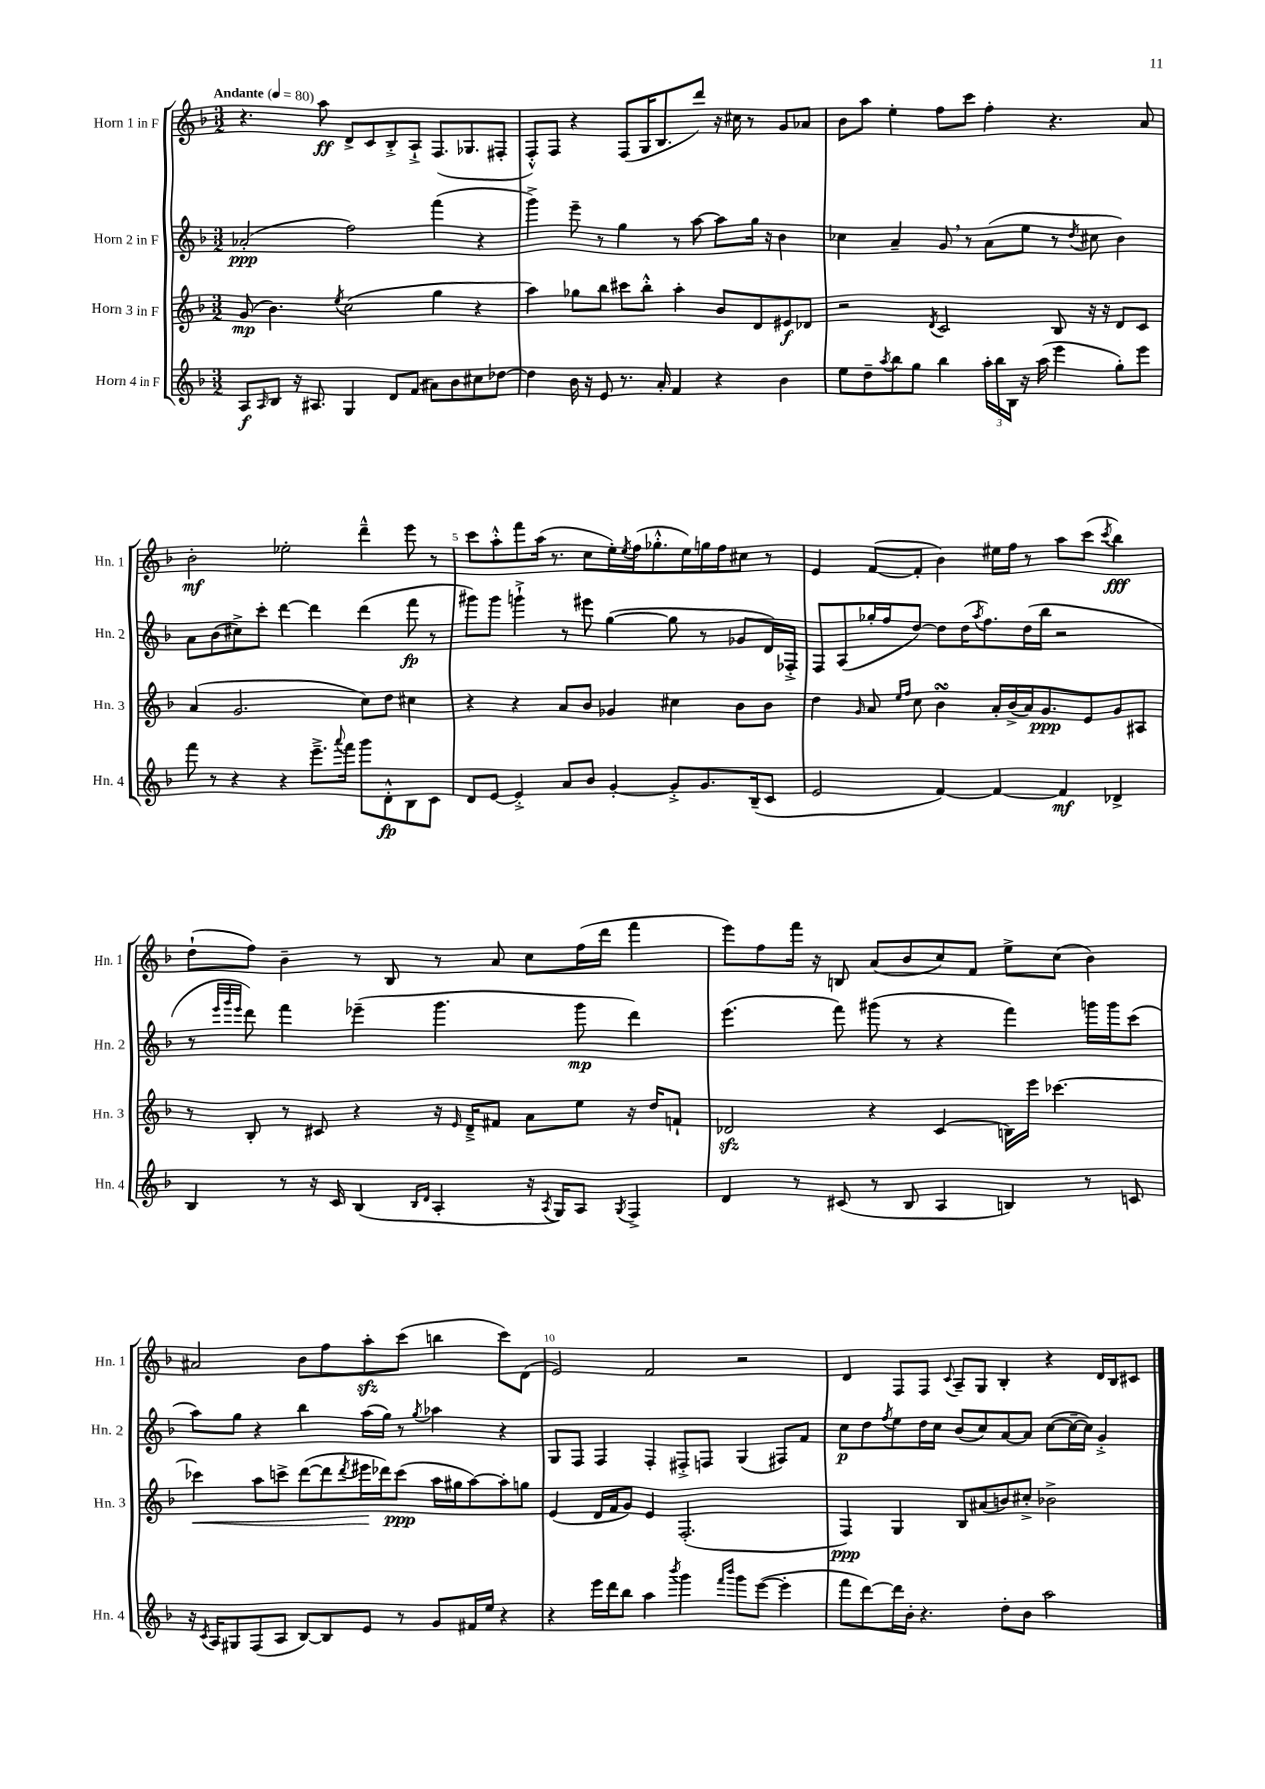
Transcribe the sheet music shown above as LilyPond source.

<<
\new StaffGroup <<
\new Staff = "s0" \with { instrumentName = "Horn 1 in F" shortInstrumentName = "Hn. 1" } {
    \clef treble \key f \major \numericTimeSignature \time 3/2 \tempo "Andante" 4 = 80
    r4. a''8\ff d'8-> c'8 bes8-.-> a8-!-> f8.( ges8. fis8-. |
    f8-.-^) f8 r4 f8( g16 bes8. d'''8) r16 cis''16 r8 g'8 aes'8 |
    bes'8 a''8 e''4-. f''8 c'''8 f''4-. r4. a'8 |
    bes'2-.\mf ees''2-. d'''4---^ e'''8 r8 |
    c'''8 a''8-.-^ f'''8 a''16( r8. c''8 e''16-.) \acciaccatura { e''8 } f''16( ges''8.-.-^ e''16) g''16 f''16 cis''8 r8 |
    e'4 f'8~( f'8-. bes'4) eis''16 f''16 r8 a''8 c'''8( \acciaccatura { c'''8 } bes''4\fff) |
    d''8-!( f''8) bes'4-- r8 bes8 r8 a'8 c''8 f''16( d'''16 f'''4 |
    e'''8) f''8 f'''16 r16 b8 a'8( bes'8 c''8) f'8 e''8-> c''8( bes'4) |
    ais'2 bes'8 f''8 a''8-.\sfz c'''8( b''4 c'''8) d'8( |
    e'2) f'2 r2 |
    d'4 f8 f8 \appoggiatura { c'8 } a8-- g8 bes4-. r4 d'16 bes16 cis'8 \bar "|." |
}
\new Staff = "s1" \with { instrumentName = "Horn 2 in F" shortInstrumentName = "Hn. 2" } {
    \clef treble \key f \major \numericTimeSignature \time 3/2
    aes'2-.\ppp( f''2) f'''4( r4 |
    g'''4->) e'''8-- r8 g''4 r8 a''8~ a''8 g''16 r16 bes'4 |
    ces''4 a'4-- g'8 \breathe r8 a'8( e''8 r8 \acciaccatura { d''8 } cis''8 bes'4) |
    a'8 bes'8( cis''8->) c'''8-. d'''4~ d'''4 d'''4( f'''8\fp r8 |
    gis'''8) gis'''8 g'''4-!-> r8 eis'''8 g''4~( g''8 r8 ges'8 d'16) fes16-.-> |
    f8 a8( ges''16-. f''16 d''8~) d''8 d''16( \acciaccatura { a''8 } f''8.) d''16( bes''16 r2 |
    r8 \grace { e'''32 g'''32 e'''32 } d'''8) f'''4 ees'''4--( g'''4. g'''8\mp d'''4) |
    e'''4.( f'''8) gis'''8( r8 r4 f'''4) g'''16 g'''16 c'''8( |
    a''8) g''8 r4 bes''4 a''16( g''16) r8 \acciaccatura { g''8 } aes''4 r4 |
    g8 f8 f4 f4-. fis8-.-> f8 g4( fis8) f'8 |
    c''8\p d''8 \acciaccatura { f''8 } e''8 d''16 c''16 bes'8( c''8) a'8~ a'8 c''8~( c''16~-- c''16) g'4-.-> \bar "|." |
}
\new Staff = "s2" \with { instrumentName = "Horn 3 in F" shortInstrumentName = "Hn. 3" } {
    \clef treble \key f \major \numericTimeSignature \time 3/2
    g'8\mp( bes'4.) \acciaccatura { e''8 } c''2( g''4 r4 |
    a''4) ges''8 bes''8 cis'''8 bes''8-.-^ a''4-. bes'8 d'8 eis'8\f des'8 |
    r2 \acciaccatura { d'8 } c'2 bes8 r16 r16 d'8 c'8 |
    a'4( g'2. c''8) d''8 cis''4 |
    r4 r4 a'8 bes'8 ges'4 cis''4 bes'8 bes'8 |
    d''4 \grace { g'16 } a'8 \grace { e''16 f''16 } c''8 bes'4\turn a'16-. bes'16->( a'16) g'8.\ppp e'8 g'8 ais8 |
    r8 bes8-. r8 cis'8 r4 r16 \grace { e'16 } d'16---> fis'8 a'8 e''8 r16 d''16 f'8-! |
    des'2\sfz r4 c'4( b16) e'''16 ces'''4.~ |
    ces'''4\< a''8 c'''8-> d'''8~( d'''8 \acciaccatura { d'''8 } eis'''16\! des'''16) c'''8\ppp( a''16 gis''16 a''8~) a''8-. g''8 |
    e'4( d'16 f'16 g'8) e'4 f2.-.( |
    f4\ppp) g4 bes8 ais'8( b'8) cis''8-.-> bes'2-> \bar "|." |
}
\new Staff = "s3" \with { instrumentName = "Horn 4 in F" shortInstrumentName = "Hn. 4" } {
    \clef treble \key f \major \numericTimeSignature \time 3/2
    a8\f \grace { a16 } bes8 r16 ais8. g4 d'8 f'8( ais'8) bes'8 cis''8 des''8~ |
    des''4 bes'16 r16 e'8 r8. a'16-. f'4 r4 bes'4 |
    e''8 d''8-- \acciaccatura { a''8 } bes''8 g''8 bes''4 \tuplet 3/2 { a''16-. bes''16 bes16 } r16 a''16( e'''4 g''8-.) e'''8 |
    f'''8 r8 r4 r4 e'''8.---> \appoggiatura { a'''8 } f'''16 g'''8 d'8-.-^\fp bes8 c'8 |
    d'8 e'8~ e'4-.-> a'8 bes'8 g'4~-. g'8-.-> g'8. bes16--( c'8 |
    e'2 f'4~) f'4~ f'4\mf des'4-> |
    bes4 r8 r16 c'16 bes4( \grace { bes16 d'16 } a4-. r16 \acciaccatura { a8 } g16) a8 \acciaccatura { g8 } f4-> |
    d'4 r8 cis'8( r8 bes8 a4 b4) r8 c'8 |
    r16 \acciaccatura { c'8 } a16 gis8 f8( a8 bes8~) bes8 e'8 r8 g'8 fis'16 e''16 r4 |
    r4 e'''16 d'''16 bes''8 a''4 \acciaccatura { bes'''8 } g'''4 \grace { f'''16 bes'''16 } g'''8 e'''8~( e'''4-. |
    f'''8 d'''8~) d'''16 bes'16-. r4. d''8-. bes'8 a''2 \bar "|." |
}
>>
>>
\layout { \context { \Score \override BarNumber.break-visibility = ##(#f #t #t) barNumberVisibility = #(every-nth-bar-number-visible 5) } }
